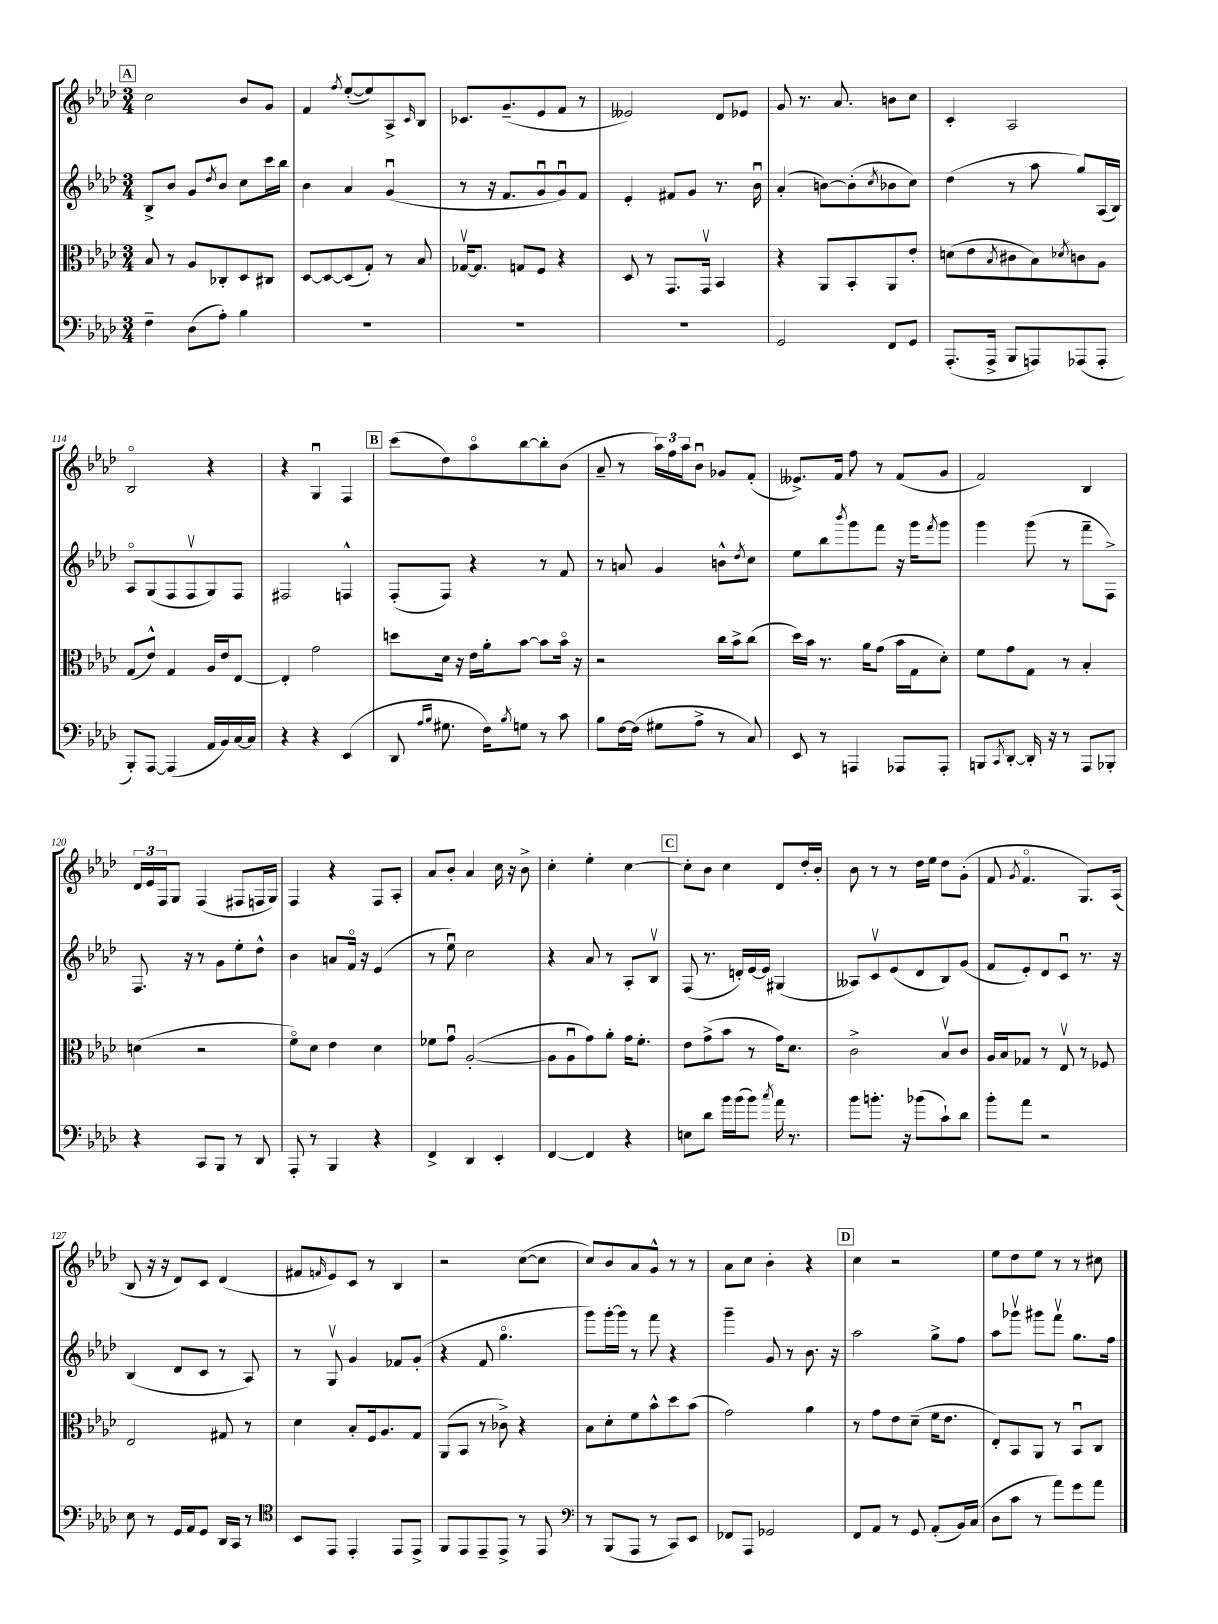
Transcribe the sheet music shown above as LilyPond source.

<<
\new StaffGroup <<
\new Staff = "s0" {
    \clef treble \key aes \major \numericTimeSignature \time 3/4
    \mark \markup { \box "A" } c''2 bes'8 g'8 |
    f'4 \acciaccatura { f''8 } ees''8~-.( ees''8) aes8-> \grace { c'16 } bes8 |
    ces'8. g'8.--( ees'8 f'8 r8 |
    eeses'2) des'8 ees'8 |
    g'8 r8. aes'8. b'8 c''8 |
    c'4-. aes2 |
    bes2\flageolet r4 |
    r4 g4\downbow f4 |
    \mark \markup { \box "B" } c'''8( des''8) aes''8\flageolet bes''8~ bes''8-. bes'8( |
    aes'8-- r8 \tuplet 3/2 { aes''16) f''16 aes''16 } bes'8\downbow ges'8 f'8-.( |
    eeses'8.->) f'16 f''8 r8 f'8( g'8 |
    f'2) bes4 |
    \tuplet 3/2 { des'16 ees'16 f16 } g8 f4( fis8 f16 g16) |
    f4 r4 f8 aes8-. |
    aes'8 bes'8-. aes'4 c''16 r16 bes'8-> |
    c''4-. ees''4-. c''4~ |
    \mark \markup { \box "C" } c''8-. bes'8 c''4 des'8 des''16-. bes'16-. |
    bes'8 r8 r8 des''16 ees''16 des''8 g'8-.( |
    f'8 \acciaccatura { g'8 } f'4.\flageolet g8.) aes16( |
    bes8 r16 r16 des'8) c'8 des'4( |
    fis'8 \grace { f'16 } ees'8) c'8 r8 bes4 |
    r2 c''8~( c''8 |
    c''8) bes'8 aes'8 g'8-^ r8 r8 |
    aes'8 c''8 bes'4-. r4 |
    \mark \markup { \box "D" } c''4 r2 |
    ees''8 des''8 ees''8 r8 r8 cis''8 \bar "|." |
}
\new Staff = "s1" {
    \clef treble \key aes \major \numericTimeSignature \time 3/4
    \mark \markup { \box "A" } bes8-> bes'8 g'8 \acciaccatura { des''8 } bes'8 c''8 c'''16 bes''16 |
    bes'4 aes'4 g'4\downbow( |
    r8 r16 f'8. g'8\downbow g'8\downbow) f'8 |
    ees'4-. fis'8 g'8 r8. bes'16\downbow |
    aes'4-.( b'8~) b'8-.( \acciaccatura { c''8 } bes'8 c''8) |
    des''4( r8 aes''8 g''8) aes16( bes16) |
    aes8\flageolet g8( f8 f8\upbow g8) f8 |
    fis2 f4-^ |
    \mark \markup { \box "B" } f8-.( f8) r4 r8 f'8 |
    r8 a'8 g'4 b'8-^ \acciaccatura { des''8 } c''8 |
    ees''8 bes''8 \acciaccatura { bes'''8 } g'''8 f'''8 r16 g'''16 \acciaccatura { f'''8 } g'''8 |
    g'''4 g'''8( r8 f'''8-- f8->) |
    f8. r16 r8 g'8 ees''8-. des''8-^ |
    bes'4 a'8 f'16\flageolet r16 ees'4( |
    r8 ees''8\downbow) c''2 |
    r4 aes'8 r8 aes8-. bes8\upbow |
    \mark \markup { \box "C" } f8( r8. d'16-.) ees'16~ ees'16 gis4( |
    aeses8) c'8\upbow ees'8( des'8 bes8) g'8( |
    f'8 ees'8-.) des'8 c'8\downbow r8. r16 |
    bes4( des'8 c'8 r8 aes8) |
    r8 g8\upbow g'4 fes'8 g'8-.( |
    r4 f'8 g''4.\flageolet |
    g'''8) g'''16~-. g'''16 r8 f'''8 r4 |
    g'''4-- g'8 r8 bes'8. r16 |
    \mark \markup { \box "D" } aes''2 g''8-> f''8 |
    aes''8 ges'''8\upbow gis'''8 f'''8\upbow g''8. f''16 \bar "|." |
}
\new Staff = "s2" {
    \clef alto \key aes \major \numericTimeSignature \time 3/4
    \mark \markup { \box "A" } bes8 r8 aes8 ces8-. des8 cis8 |
    des8~ des8~ des8( g8-.) r8 bes8 |
    ges16~\upbow ges8. g8 f8 r4 |
    des8 r8 g,8. g,16\upbow bes,4 |
    r4 aes,8 bes,8-. aes,8 ees'8-. |
    d'8( ees'8 \acciaccatura { bes8 } cis'8 bes8) \acciaccatura { des'8 } c'8 aes8 |
    g8( ees'8-^) g4 aes16 ees'16 ees8~ |
    ees4-. g'2 |
    \mark \markup { \box "B" } d''8 des'16 r16 ees'16 aes'16-. bes'8~ bes'8 bes'16\flageolet r16 |
    r2 c''16 bes'16-> c''8( |
    des''16) bes'16 r8. aes'16 g'8( bes'16 g16 des'8-.) |
    f'8 g'8 g8 r8 bes4-. |
    d'4( r2 |
    f'8\flageolet) des'8 ees'4 des'4 |
    fes'8 g'8\downbow aes2~-.( |
    aes8 aes8\downbow g'8) aes'8-. g'16 f'8.-. |
    \mark \markup { \box "C" } ees'8 g'8->( bes'8 r8 g'16) des'8. |
    c'2-> bes8\upbow c'8 |
    aes16 bes16 ges8 r8 ees8\upbow r8 fes8 |
    ees2 gis8 r8 |
    des'4 bes8-. f16 aes8. g8 |
    aes,8( bes,8 r8 ces'8->) r4 |
    bes8 des'8-. f'8 bes'8-^ des''8 bes'8( |
    g'2) aes'4 |
    \mark \markup { \box "D" } r8 g'8 ees'8 des'8--( f'16 ees'8. |
    ees8-.) bes,8 aes,8 r8 bes,8\downbow c8 \bar "|." |
}
\new Staff = "s3" {
    \clef bass \key aes \major \numericTimeSignature \time 3/4
    \mark \markup { \box "A" } f4-- des8( aes8-.) bes4 |
    R2. |
    R2. |
    R2. |
    g,2 f,8 g,8 |
    aes,,8.-.( aes,,16-> bes,,8 a,,8) aes,,8( aes,,8-. |
    bes,,8-.) aes,,8~ aes,,4( aes,16 bes,16) c16~ c16 |
    r4 r4 ees,4( |
    \mark \markup { \box "B" } des,8 \grace { aes16 bes16 } gis8. f16) \acciaccatura { bes8 } g8 r8 c'8 |
    bes8 f16~ f16( gis8 aes8-> r8 c8) |
    ees,8 r8 a,,4 aes,,8 aes,,8-. |
    b,,8 \acciaccatura { c,8 } des,8~-. des,16-. r16 r8 aes,,8 bes,,8-. |
    r4 c,8 bes,,8 r8 des,8 |
    aes,,8-. r8 bes,,4 r4 |
    f,4-> des,4 ees,4-. |
    f,4~ f,4 r4 |
    \mark \markup { \box "C" } e8 des'8 bes'16 bes'16( bes'8) \acciaccatura { c''8 } aes'16 r8. |
    bes'8 b'8.-. r16 bes'8( c'8-!) des'8 |
    bes'8-. aes'8 r2 |
    ees8 r8 g,16 aes,16 g,8 des,16 c,16 r8 |
    \clef tenor bes,8 ees,8 ees,4-. ees,8 ees,8-> |
    f,8 ees,8 ees,8-- ees,8-> r8 ees,8 |
    \clef bass r8 bes,,8( aes,,8 r8 c,8) ees,8 |
    fes,8 aes,,8 ges,2 |
    \mark \markup { \box "D" } f,8 aes,8 r8 g,8 aes,8-.( bes,16) c16( |
    des8 c'8 r8 aes'8) g'8 aes'8 \bar "|." |
}
>>
>>
\layout { \context { \Score currentBarNumber = #108 } }
